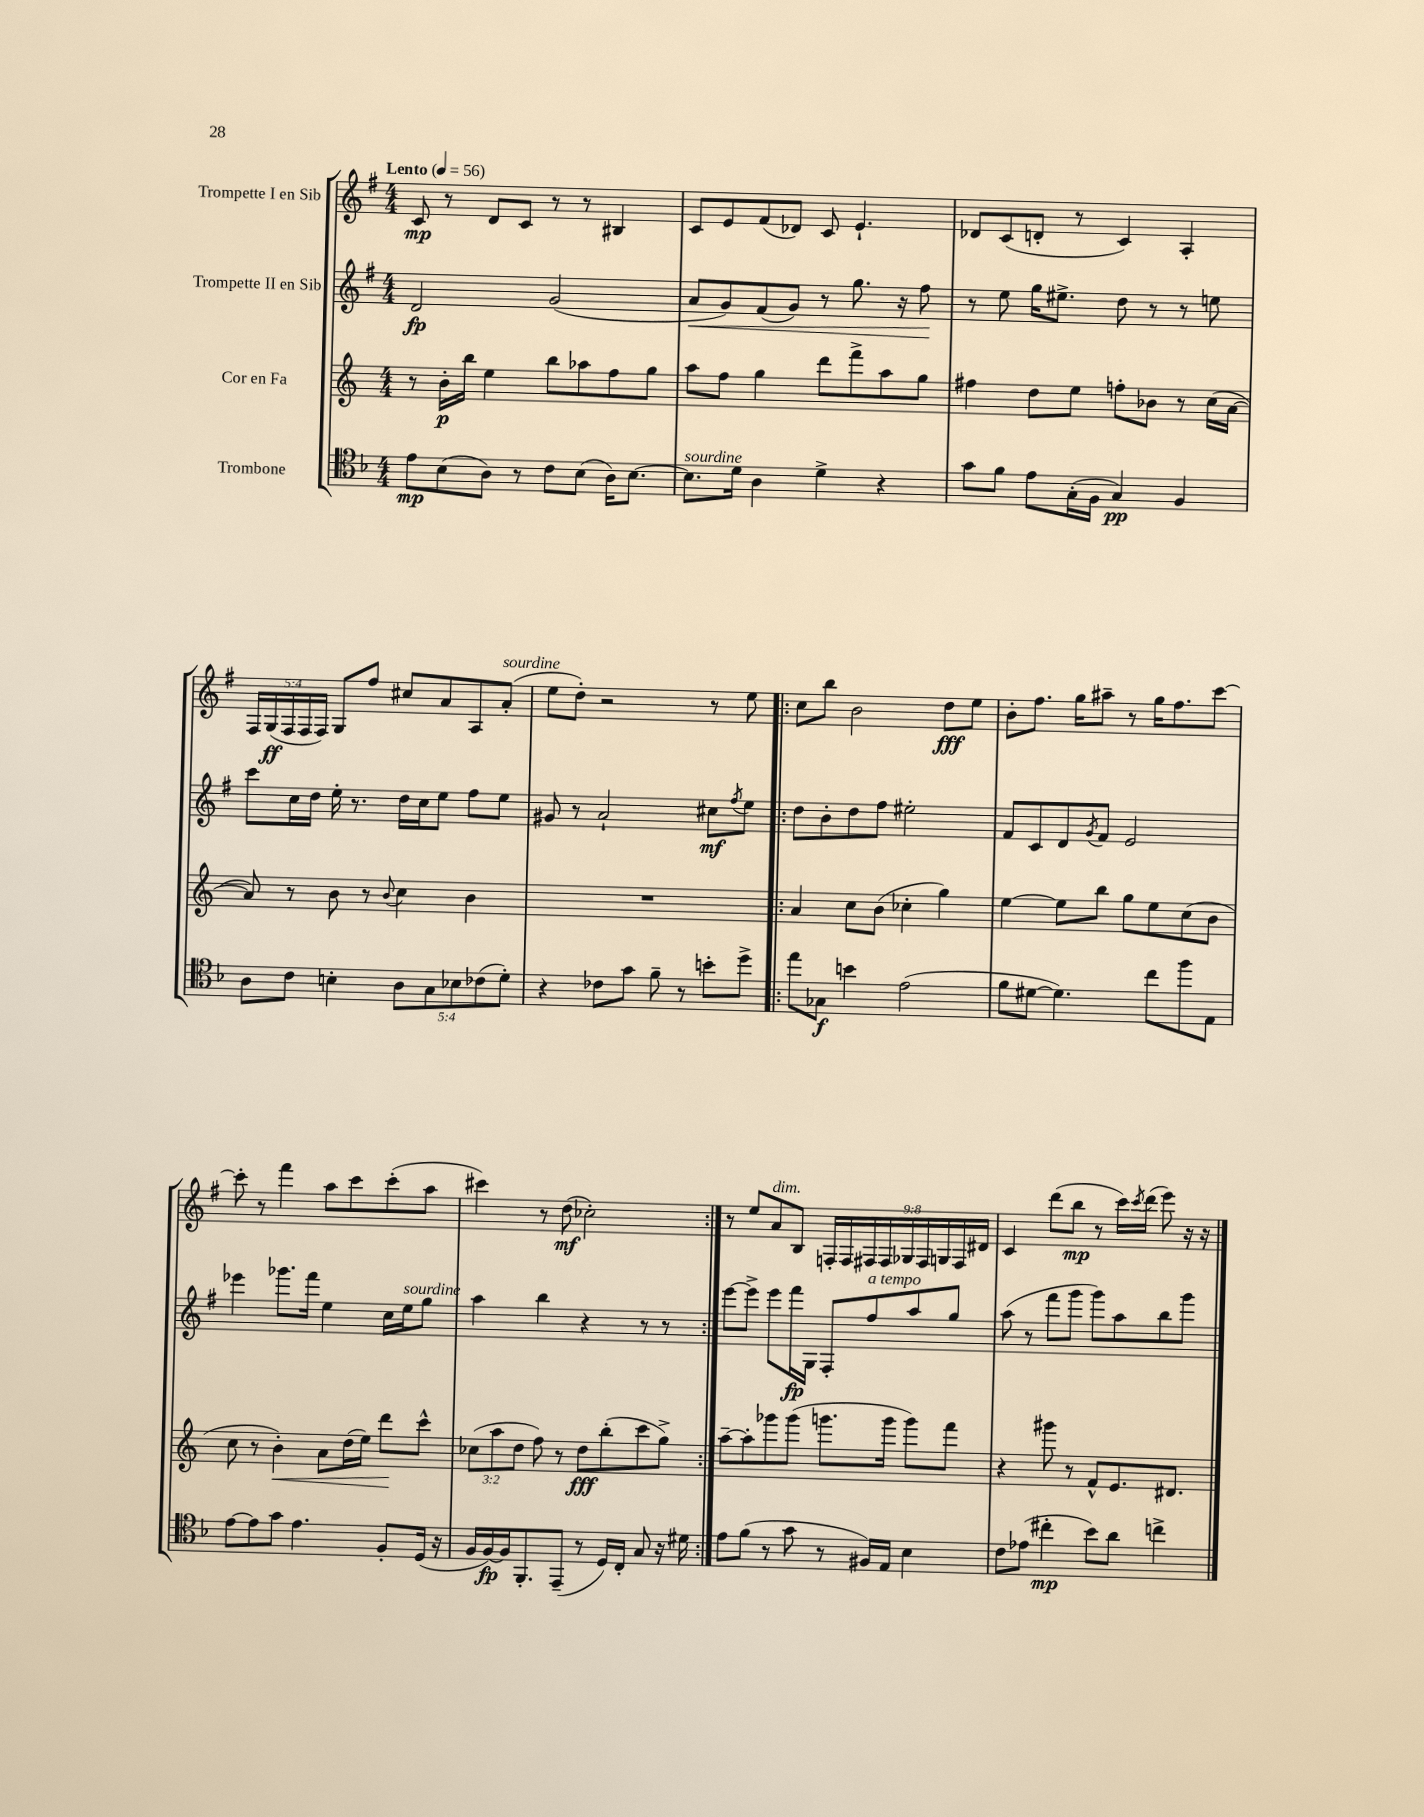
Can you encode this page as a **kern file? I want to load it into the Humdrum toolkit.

**kern	**kern	**kern	**kern
*staff4	*staff3	*staff2	*staff1
*clefC4	*clefG2	*clefG2	*clefG2
*k[b-]	*k[]	*k[f#]	*k[f#]
*M4/4	*M4/4	*M4/4	*M4/4
*MM56	*MM56	*MM56	*MM56
8e	8r	2d	8c
(8B-	16b'	.	8r
.	16bb	.	.
8A)	4ee	.	8d
8r	.	.	8c
8c	8bb	(2g	8r
(8B-	8aa-	.	8r
16A)	8ff	.	4B#
[8.B-	.	.	.
.	8gg	.	.
=	=	=	=
8.B-]	8aa	8a	8c
.	8ff	8g)	8e
16d	.	.	.
4A	4gg	(8f#	(8f#
.	.	8g)	8d-)
4d^	8ddd	8r	8c
.	8fff^	8.gg	4.e`
4r	8aa	.	.
.	.	16r	.
.	8gg	8ff#	.
=	=	=	=
8g	4ff#	8r	8d-
8f	.	8ee	(8c
8e	8dd	16gg	8d'
.	.	8.ee#^	.
(16G'	8ee	.	8r
16F	.	.	.
4G)	8ff'	8dd	4c)
.	8b-	8r	.
4F	8r	8r	4A'
.	(16cc	8ee	.
.	[16a	.	.
=	=	=	=
8A	8a])	8ccc	20F#
.	.	.	(20G
.	.	.	20F#
8c	8r	16cc	.
.	.	.	20F#
.	.	16dd	.
.	.	.	20F#)
4B'	8b	16ee'	8G
.	.	8.r	.
.	8r	.	8ff#
.	8qqb	.	.
10A	4cc	16dd	8cc#
.	.	16cc	.
10G	.	.	.
.	.	8ee	8a
10B-	.	.	.
.	4b	8ff#	8A
(10c-	.	.	.
.	.	8ee	(8a'
10d')	.	.	.
=	=	=	=
4r	1r	8g#	8ee
.	.	8r	8dd')
8c-	.	2a`	2r
8g	.	.	.
8f~	.	.	.
8r	.	.	.
8b'	.	8cc#	8r
.	.	8qff#	.
8dd^	.	8ee	8ee
=!|:	=!|:	=!|:	=!|:
8ee	4a	8dd	8cc
8G-	.	8b'	8bb
4b	8cc	8dd	2b
.	(8b	8ff#	.
(2e	4cc-'	2ee#'	.
.	4gg)	.	8dd
.	.	.	8ee
=	=	=	=
8f	[4ee	8f#	8b'
[8d#	.	8c	8.ff#
4.d#])	8ee]	8d	.
.	.	.	16gg
.	.	8qg	.
.	8bb	8f#	8aa#~
.	8gg	2e	8r
8cc	8ee	.	16gg
.	.	.	8.ff#
8ff	(8cc	.	.
8E	8b	.	[8ccc
=	=	=	=
[8e	8cc	4eee-	8ccc']
8e]	8r	.	8r
8g	4b')	8.ggg-	4fff#
4.e	.	.	.
.	.	16fff#	.
.	8a	4ee	8aa
.	(16dd	.	8ccc
.	16ee)	.	.
8F'	8ddd	16cc	(8ccc'
.	.	16ee	.
(16D	8ccc^^	8gg	8aa
16r	.	.	.
=	=	=	=
16F	(12cc-	4aa	4ccc#)
[16F)	.	.	.
.	12aa	.	.
16F]	.	.	.
.	12dd	.	.
8.FF'	.	.	.
.	8ff)	4bb	8r
(8EE~	8r	.	(8dd
8r	8dd	4r	2cc-')
16D)	(8bb'	.	.
16C'	.	.	.
8G	8ccc	8r	.
16r	8gg^)	8r	.
16d#	.	.	.
=:|!	=:|!	=:|!	=:|!
8e	[8aa~	[8eee	8r
(8f	8aa']	8eee^]	8ee
8r	8ggg-	8eee	8a
8g	(8ggg-	16fff#	8B
.	.	16G	.
8r	8.ggg	8F#'	18F'
.	.	.	18F
.	.	.	18F#
16F#)	.	8ff#	.
.	.	.	18F#
16E	16ggg	.	.
.	.	.	18G-
4B-	8ggg)	8aa	.
.	.	.	18F#
.	.	.	18G
.	8fff	8gg	.
.	.	.	18F#
.	.	.	18d#
=	=	=	=
8c	4r	(8aa	4c
(8e-	.	8r	.
4cc#'	8ggg#	8fff#	(8ddd
.	8r	8ggg	8bb
8b-)	8f^^	8ggg)	8r
8a	8.e	8aa	16ccc)
.	.	.	8qccc
.	.	.	(16ddd
4cc^	.	8bb	8eee)
.	8.d#	.	.
.	.	8ggg	16r
.	.	.	16r
==	==	==	==
*-	*-	*-	*-
